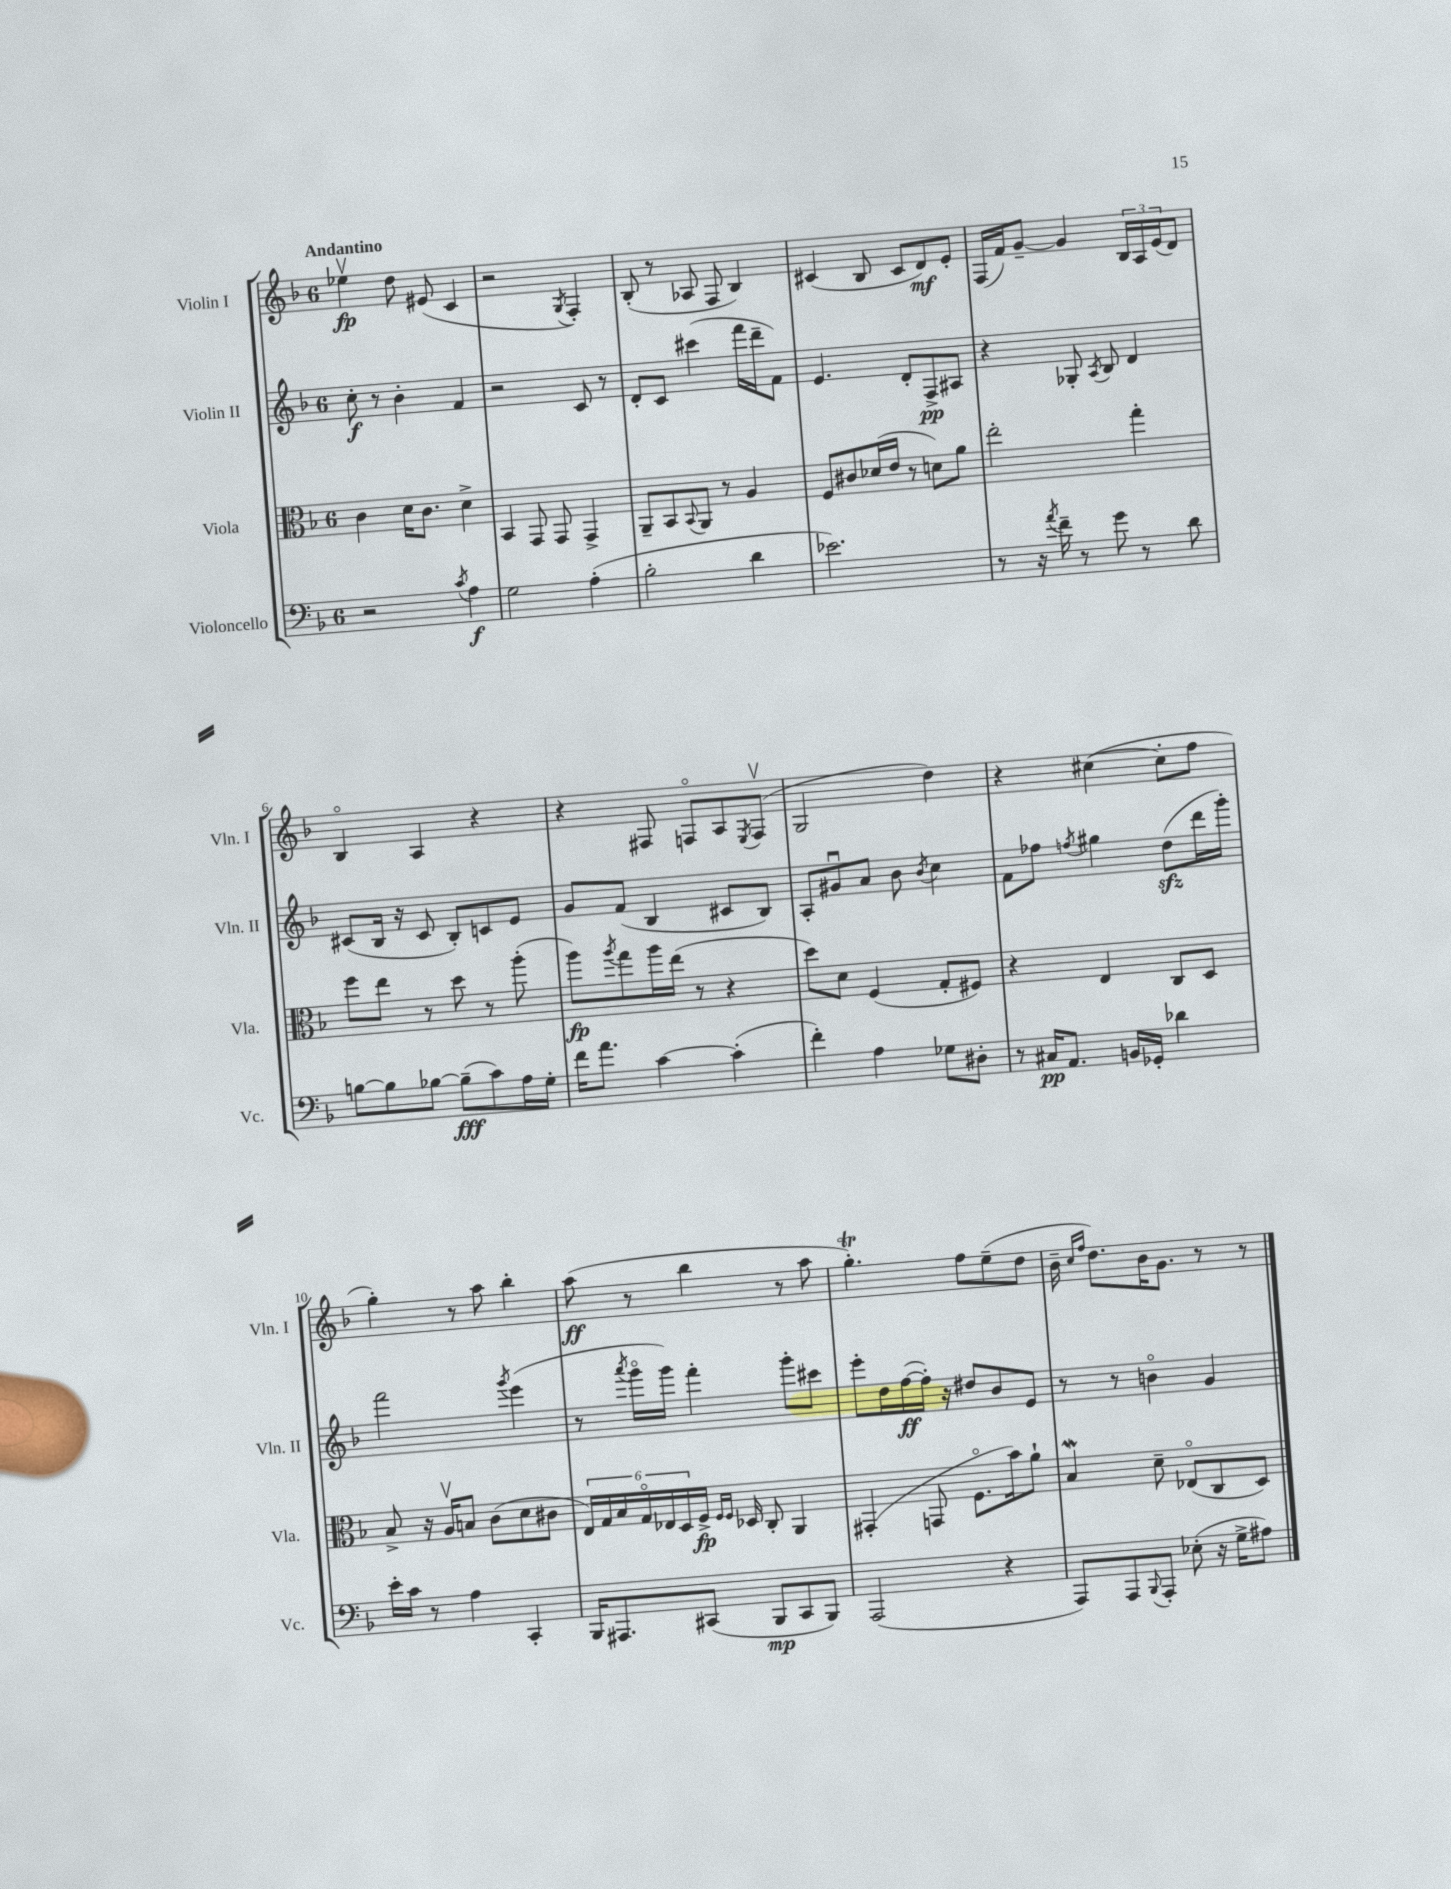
<<
\new StaffGroup <<
\new Staff = "s0" \with { instrumentName = "Violin I" shortInstrumentName = "Vln. I" } {
    \clef treble \key f \major \once \override Staff.TimeSignature.style = #'single-digit \time 6/8 \tempo "Andantino"
    ees''4\upbow\fp d''8 eis'8( c'4 |
    r2 \acciaccatura { g8 } f4-.) |
    bes8-.( r8 aes8 f8 bes4) |
    cis'4( bes8 cis'8 d'8\mf) e'8-. |
    f16( f'16) g'8~-- g'4 \tuplet 3/2 { bes16 a16 e'16( } d'8) |
    bes4\flageolet a4 r4 |
    r4 fis8 f8\flageolet a8 \acciaccatura { e8 } f8\upbow( |
    g2 d''4) |
    r4 cis''4~( cis''8-. f''8 |
    g''4-.) r8 a''8 bes''4-. |
    a''8\ff( r8 bes''4 r8 a''8 |
    g''4.-.\trill) f''8 e''8--( d''8 |
    bes'16-- \grace { c''16 f''16 } d''8.) bes'16 g'8. r8 r8 \bar "|." |
}
\new Staff = "s1" \with { instrumentName = "Violin II" shortInstrumentName = "Vln. II" } {
    \clef treble \key f \major \once \override Staff.TimeSignature.style = #'single-digit \time 6/8
    c''8-.\f r8 bes'4-. f'4 |
    r2 c'8 r8 |
    d'8-. c'8 cis'''4( f'''16 d'''16-- f'8) |
    e'4. d'8-. f8->\pp ais8 |
    r4 ges8-. \acciaccatura { a8 } bes8 d'4 |
    cis'8( bes16 r16 cis'8 bes8-.) c'8 e'8 |
    g'8 f'8( bes4 cis'8 bes8) |
    a8-. gis'8\downbow a'8 bes'8 \acciaccatura { bes'8 } c''4 |
    f'8 fes''8 \acciaccatura { f''8 } gis''4 d''8\sfz( d'''16 g'''16-.) |
    f'''2 \acciaccatura { g'''8 } e'''4( |
    r8 \acciaccatura { a'''8 } g'''16\flageolet g'''16) f'''4-. g'''8-. cis'''8 |
    e'''8-. d''16 f''16~\ff( f''16-.) r16 dis''8 bes'8 e'8 |
    r8 r8 b'4\flageolet g'4 \bar "|." |
}
\new Staff = "s2" \with { instrumentName = "Viola" shortInstrumentName = "Vla." } {
    \clef alto \key f \major \once \override Staff.TimeSignature.style = #'single-digit \time 6/8
    c'4 d'16 c'8. d'4-> |
    bes,4 g,8 g,8 g,4-> |
    a,8-- bes,8 \appoggiatura { bes,8 } a,8 r8 a4 |
    f8 cis'8 des'16( e'16 r8 d'8) a'8 |
    e''2-. g''4-. |
    f''8 e''8 r8 d''8 r8 a''8-.( |
    a''8\fp) \acciaccatura { a''8 } g''8 a''16 e''16( r8 r4 |
    d''8) d'8 f4( g8-. fis8) |
    r4 e4 c8 d8 |
    bes8-> r16 a16\upbow b8 c'8( d'8 cis'8 |
    \tuplet 6/4 { e16) g16 bes16 g16\flageolet ees16 d16 } f16->\fp \grace { f16 f16 } des16 c8-. a,4 |
    gis,4-.( g,8 f8.\flageolet bes'16) a'8-! |
    bes4\mordent d'8-- ees8\flageolet( c8 d8) \bar "|." |
}
\new Staff = "s3" \with { instrumentName = "Violoncello" shortInstrumentName = "Vc." } {
    \clef bass \key f \major \once \override Staff.TimeSignature.style = #'single-digit \time 6/8
    r2 \acciaccatura { c'8 } a4\f |
    g2 a4-.( |
    bes2-. d'4 |
    ees'2.) |
    r8 r16 \acciaccatura { a'8 } f'16-- r8 g'8 r8 d'8 |
    b8~ b8 bes8~ bes8--\fff( c'8) a16 g16-. |
    f'16 a'8. c'4~ c'4-.( |
    f'4-.) a4 ges8 dis8-. |
    r8 cis16\pp a,8. b,16 ges,16-. des'4 |
    e'16-. c'16 r8 a4 c,4-. |
    bes,,16 ais,,8. cis,8( bes,,8\mp cis,8 bes,,8) |
    a,,2( r4 |
    a,,8) a,,8 \appoggiatura { bes,,8 } a,,8-. ees8-.( r16 g16-> ais8) \bar "|." |
}
>>
>>
